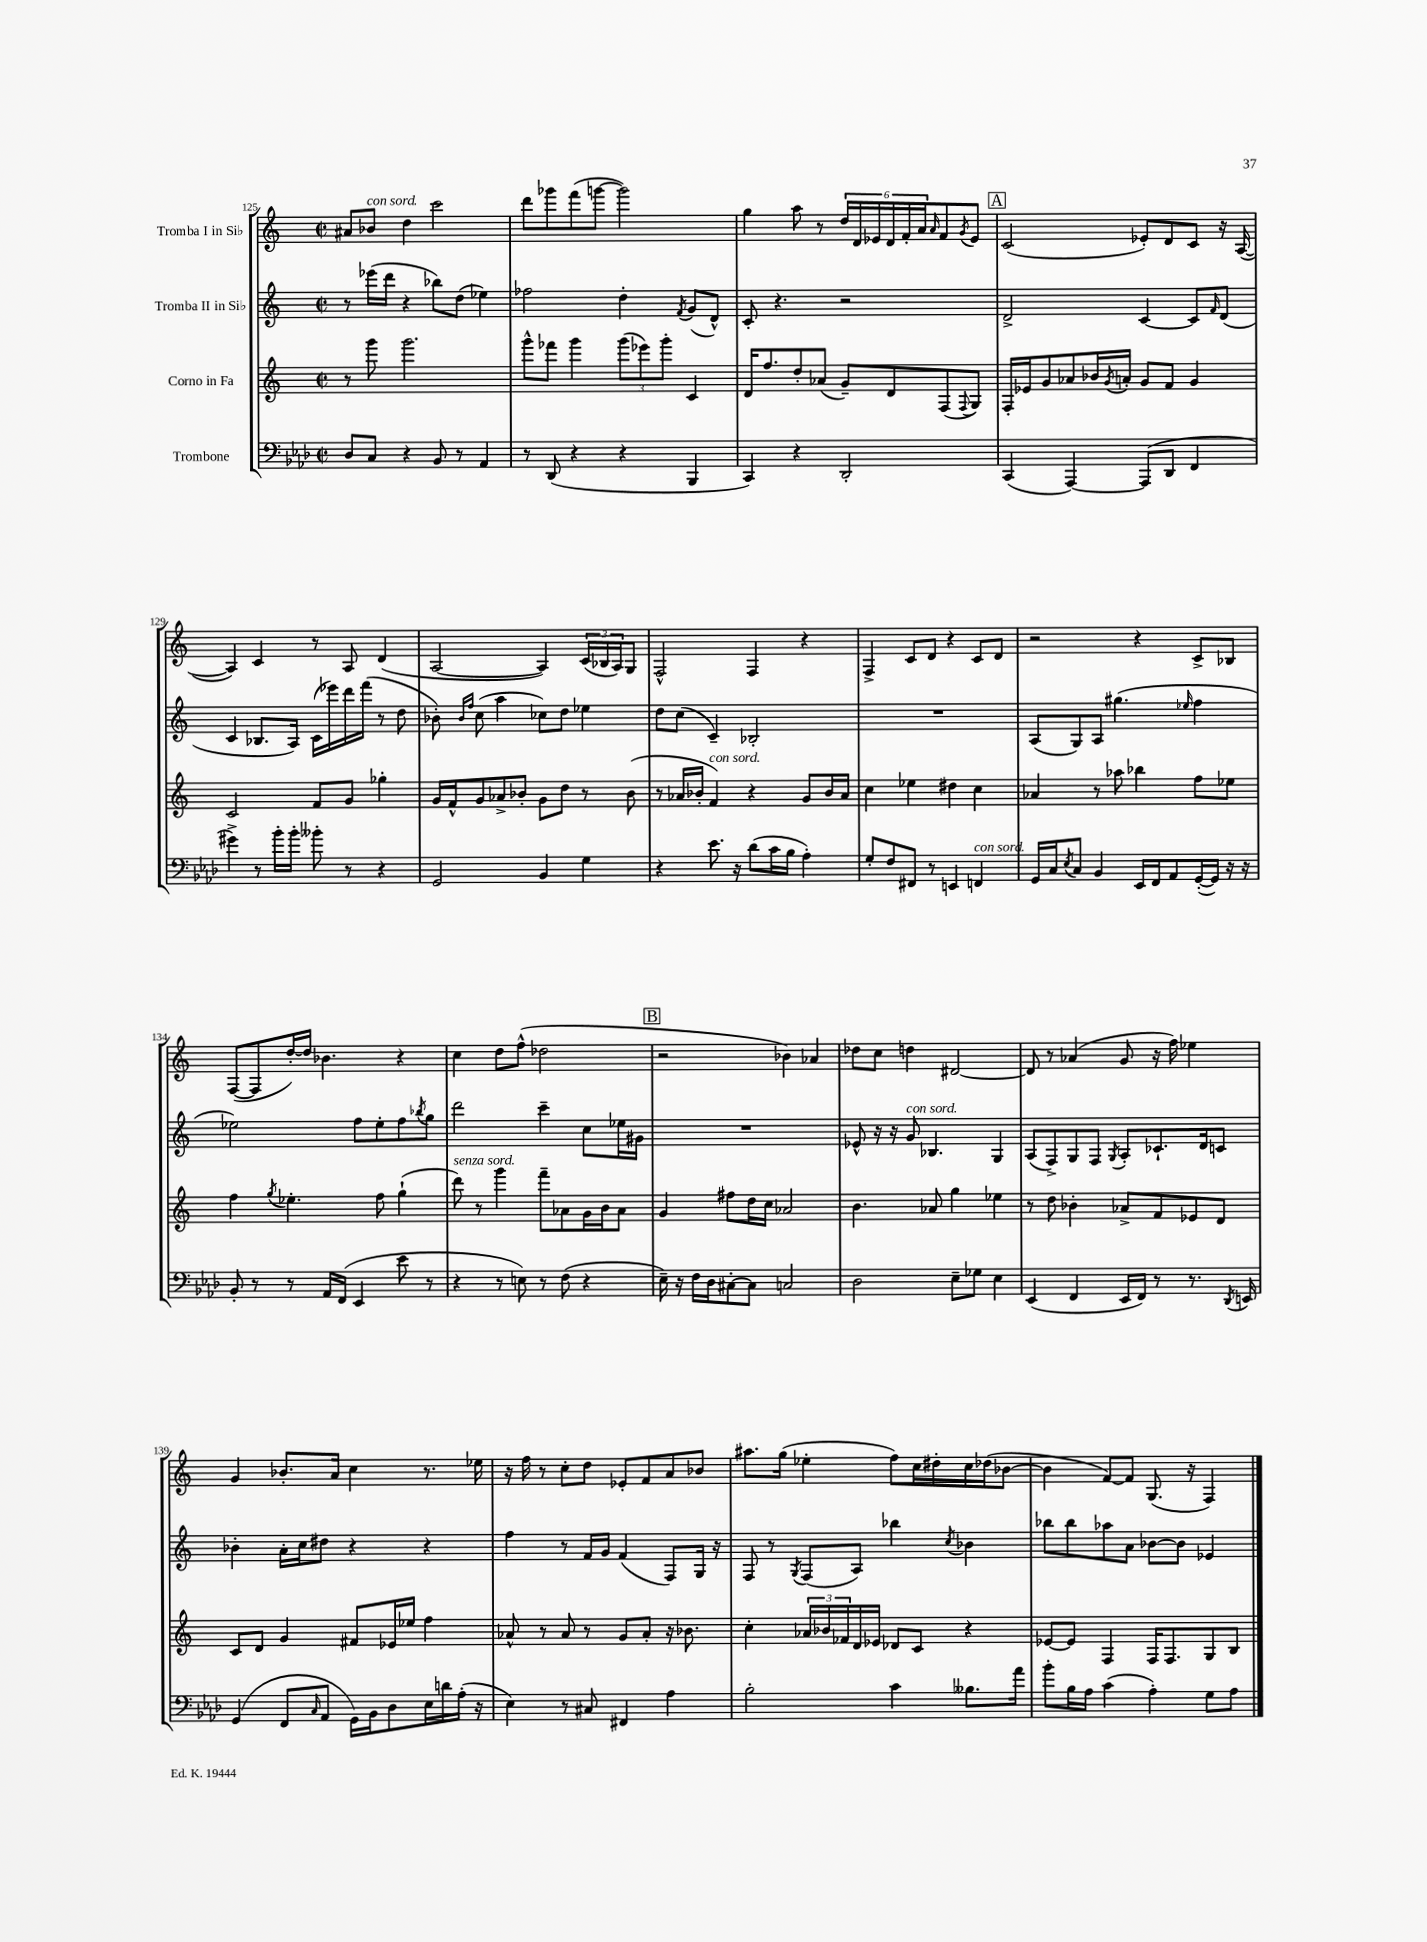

**kern	**kern	**kern	**kern
*staff4	*staff3	*staff2	*staff1
*clefF4	*clefG2	*clefG2	*clefG2
*k[b-e-a-d-]	*k[]	*k[]	*k[]
*M2/2	*M2/2	*M2/2	*M2/2
*met(c|)	*met(c|)	*met(c|)	*met(c|)
8D-/L	8r	8r	8a#/L
8C/J	8ggg\	(16eee-\LL	8b-/J
.	.	16ddd\JJ	.
4r	2.ggg\	4r	4dd\
8BB-/	.	8bb-\L)	2ccc\
8r	.	(8dd\J	.
4AA-/	.	4ee-\)	.
=	=	=	=
8r	8ggg^^\L	2ff-\	8ddd\L
(8DD-/	8fff-\J	.	8ggg-\
4r	4ggg\	.	(8fff\
.	.	.	[8ggg\J
4r	(12ggg\L	4dd'\	2ggg\])
.	12eee-\)	.	.
.	12ggg'\J	.	.
.	.	8qf/	.
4BBB-/	4c/	(8g/L	.
.	.	8d^^/J)	.
=	=	=	=
4CC/)	16d/LK	8c'/	4gg\
.	8.ff/	.	.
.	.	4.r	.
4r	8dd'/	.	8aa\
.	(8a-/J	.	8r
2DD-'/	8g~/L)	2r	24dd/LL
.	.	.	24d/
.	.	.	24e-/
.	8d/	.	24d/
.	.	.	24f'/
.	.	.	24a/J
.	.	.	16qqa/
.	(8F/	.	8f/
.	8qqF/	.	8qg/
.	8G/J)	.	8e-/J
=	=	=	=
(4CC/	16F'/LL	2d^/	(2c/
.	16e-/J	.	.
.	8g/	.	.
[4AAA-/)	8a-/	.	.
.	16b-/L	.	.
.	8qg/	.	.
.	16a'/JJ	.	.
(8AAA-/]L	8g/L	[4c/	8e-'/L)
8DD-/J	8f/J	.	8d/
4FF/	4g/	8c/]L	8c/J
.	.	16qqf/	.
.	.	(8d/J	16r
.	.	.	([16A/
=	=	=	=
4g#^\)	2c/	4c/	4A/])
8r	.	8.B-/L	4c/
16b-'\LL	.	.	.
16b-'\JJ	.	16A/Jk)	.
8b--'\	8f/L	(16c\LL	8r
.	.	16eee-\)	.
8r	8g/J	16ddd\	8A/
.	.	(16fff\JJ	.
4r	4gg-'\	8r	(4d/
.	.	8dd\	.
=	=	=	=
2GG/	16g/LL	8b-'\)	[2A/
.	16f^^/J	.	.
.	.	16qqb-/LL	.
.	.	16qqff/JJ	.
.	8g/	(8cc\	.
.	8a-^/	4aa\	.
.	8b-'/J	.	.
4BB-/	8g\L	8cc-\L)	4A/])
.	8dd\J	8dd\J	.
4G\	8r	4ee-\	(24c/LL
.	.	.	24B-/
.	.	.	24A/J)
.	(8b-\	.	8G/J
=	=	=	=
4r	8r	8dd\L	2F^^/
.	16a-/LL	(8cc\J	.
.	16b-'/JJ	.	.
8.e-\	4f/)	4c~/)	.
16r	.	.	.
(8d-\L	4r	2B-'/	4F/
16c\L	.	.	.
16B-\JJ	.	.	.
4A-'\)	8g/L	.	4r
.	16b-/L	.	.
.	16a-/JJ	.	.
=	=	=	=
8G'/L	4cc\	1r	4F^/
8F/	.	.	.
8FF#/J	4ee-\	.	8c/L
8r	.	.	8d/J
4EE/	4dd#\	.	4r
4FF/	4cc\	.	8c/L
.	.	.	8d/J
=	=	=	=
16GG/LL	4a-/	(8A/L	2r
16C/J	.	.	.
8qE-/	.	.	.
8C/J	.	8G/)	.
4BB-/	8r	8A/J	.
.	8aa-\	(4.gg#\	.
16EE-/LL	4bb-\	.	4r
16FF/J	.	.	.
8AA-/	.	.	.
.	.	16qqee-/	.
([16GG'/L	8ff\L	4ff\	8c^/L
16GG/]JJ)	.	.	.
16r	8ee-\J	.	8B-/J
16r	.	.	.
=	=	=	=
8BB-'/	4ff\	2ee-\)	([8F/L
8r	.	.	8F/]
.	8qgg/	.	.
8r	4.ee-'\	.	[16dd'/L)
.	.	.	16dd/]JJ
16AA-/LL	.	.	4.b-\
(16FF/JJ	.	.	.
4EE-/	.	8ff\L	.
.	8ff\	8ee-'\	.
8e-\	(4gg`\	8ff\	4r
.	.	8qbb-/	.
8r	.	8gg\J	.
=	=	=	=
4r	8ddd\)	2ddd\	4cc\
.	8r	.	.
8r	4ggg\	.	8dd\L
8E\)	.	.	(8ff^^\J
8r	8fff~\L	4ccc~\	2dd-\
(8F\	8a-\	.	.
4r	16g\L	8cc\L	.
.	16b\J	.	.
.	8a-\J	16ee-\L	.
.	.	16g#\JJ	.
=	=	=	=
16E-~\)	4g/	1r	2r
16r	.	.	.
16F\LL	.	.	.
16D-\J	.	.	.
[8C#'\	8ff#\L	.	.
8C#\]J	16dd\L	.	.
.	16cc\JJ	.	.
2C/	2a-/	.	4b-\)
.	.	.	4a-/
=	=	=	=
2D-\	4.b\	8e-^^/	8dd-\L
.	.	16r	8cc\J
.	.	16r	.
.	.	8g/	4dd\
.	8a-/	4.B-/	.
8E-~\L	4gg\	.	[2d#/
8G-\J	.	.	.
4E-\	4ee-\	4G/	.
=	=	=	=
(4EE-/	8r	(8A/L	8d#/]
.	8dd\	8F^/)	8r
4FF/	4b-'\	8G/	(4a-/
.	.	8F/J	.
.	.	8qG/	.
16EE-/LL	8a-^/L	8A'/L	8g/
16FF/JJ)	.	.	.
8r	8f/	8.c-`/	16r
.	.	.	16ff\)
8.r	8e-/	.	4ee-\
.	.	16d/k	.
.	8d/J	8c/J	.
8qDD-/	.	.	.
16EE/	.	.	.
=	=	=	=
(4GG/	8c/L	4b-'\	4g/
.	8d/J	.	.
8FF/L	4g/	16a'\LL	8.b-'/L
.	.	16cc\J	.
16qqC/	.	.	.
8AA-/J	.	8dd#\J	.
.	.	.	16a/Jk
16GG\LL)	8f#/L	4r	4cc\
16BB-\J	.	.	.
8D-\	16e-/L	.	.
.	16ee-/JJ	.	.
16E-\L	4ff\	4r	8.r
16d\	.	.	.
(16A-'\JJ	.	.	.
16r	.	.	16ee-\
=	=	=	=
4E-\)	8a-^^/	4ff\	16r
.	.	.	16ff\
.	8r	.	8r
8r	8a-/	8r	8cc'\L
8C#/	8r	16f/LL	8dd\J
.	.	16g/JJ	.
4FF#/	8g/L	(4f/	8e-'/L
.	8a-'/J	.	8f/
4A-\	16r	8F/L)	8a/
.	8.b-\	.	.
.	.	16G/Jk	8b-/J
.	.	16r	.
=	=	=	=
2B-'\	4cc'\	8F/	8.aa#\L
.	.	8r	.
.	.	.	(16gg\Jk
.	.	8qG/	.
.	24a-/LL	(8F/L	4ee-'\
.	24b-/	.	.
.	24f-/	.	.
.	16d/	8A/J)	.
.	16e-/JJ	.	.
4c\	8d-/L	4bb-\	8ff\L)
.	8c/J	.	16cc\L
.	.	.	16dd#'\
.	.	8qcc/	.
8.B--\L	4r	4b-\	16cc\
.	.	.	(16dd-\J
.	.	.	[8b-\J
16a-\Jk	.	.	.
=	=	=	=
8b-'\L	[8e-/L	8bb-\L	4b-\]
16B-\L	8e-/]J	8bb-\	.
16A-\JJ	.	.	.
(4c\	4F/	8aa-\	[8f/L)
.	.	8a\J	8f/]J
4A-'\)	16F/LK	[8b-\L	(8.G/
.	8.F/	.	.
.	.	8b-\]J	.
.	.	.	16r
8G\L	8G/	4e-/	4F/)
8A-\J	8B/J	.	.
==	==	==	==
*-	*-	*-	*-
